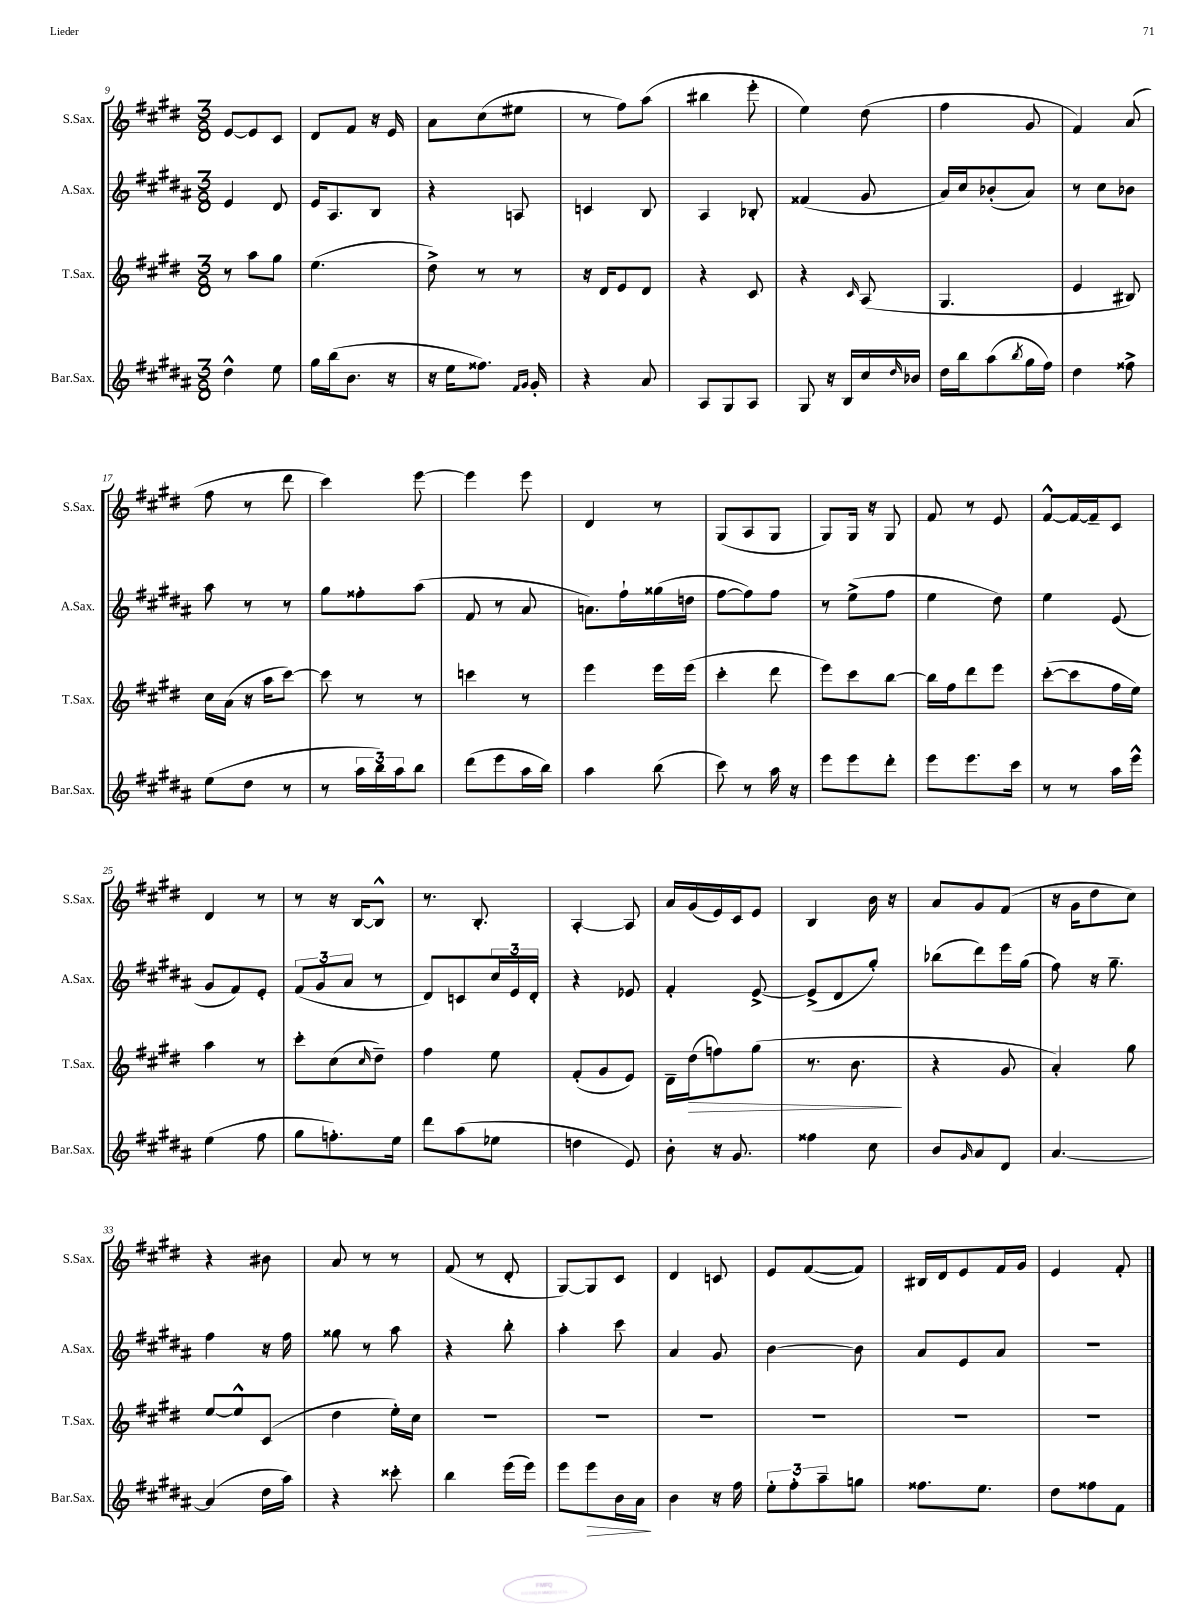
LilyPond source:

<<
\new StaffGroup <<
\new Staff = "s0" \with { instrumentName = "S.Sax." shortInstrumentName = "S.Sax." } {
    \clef treble \key e \major \numericTimeSignature \time 3/8
    e'8~ e'8 cis'8 |
    dis'8 fis'8 r16 e'16 |
    a'8 cis''8( eis''8 |
    r8 fis''8) a''8( |
    bis''4 e'''8-. |
    e''4) dis''8( |
    fis''4 gis'8 |
    fis'4) a'8( |
    fis''8 r8 dis'''8 |
    cis'''4) e'''8~ |
    e'''4 e'''8 |
    dis'4 r8 |
    gis8( a8 gis8 |
    gis8) gis16 r16 gis8 |
    fis'8 r8 e'8 |
    fis'8~-^ fis'16~ fis'16-- cis'8 |
    dis'4 r8 |
    r8 r16 b16~ b8-^ |
    r8. b8.-. |
    a4~-. a8 |
    a'16 gis'16( e'16) cis'16 e'8 |
    b4 b'16 r16 |
    a'8 gis'8 fis'8( |
    r16 gis'16 dis''8 cis''8) |
    r4 bis'8 |
    a'8 r8 r8 |
    fis'8( r8 dis'8-. |
    gis8~) gis8 cis'8 |
    dis'4 c'8 |
    e'8 fis'8~( fis'8) |
    bis16 dis'16 e'8 fis'16 gis'16 |
    e'4 fis'8-. \bar "|." |
}
\new Staff = "s1" \with { instrumentName = "A.Sax." shortInstrumentName = "A.Sax." } {
    \clef treble \key b \major \numericTimeSignature \time 3/8
    e'4 dis'8 |
    e'16 ais8. b8 |
    r4 a8 |
    c'4 b8 |
    ais4 bes8-. |
    fisis'4( gis'8 |
    ais'16) cis''16 bes'8-.( ais'8) |
    r8 cis''8 bes'8 |
    ais''8 r8 r8 |
    gis''8 fisis''8-. ais''8( |
    fis'8 r8 ais'8 |
    a'8.) fis''16-! gisis''16( d''16 |
    fis''8~ fis''8) fis''8 |
    r8 e''8->( fis''8 |
    e''4 dis''8) |
    e''4 e'8( |
    gis'8 fis'8) e'8-. |
    \tuplet 3/2 { fis'8( gis'8 ais'8 } r8 |
    dis'8) c'8 \tuplet 3/2 { cis''16 e'16 dis'16-. } |
    r4 ees'8 |
    fis'4-. e'8~-> |
    e'8->( dis'8 gis''8-.) |
    bes''8( dis'''8) e'''16 gis''16( |
    fis''8) r16 gis''8.-- |
    fis''4 r16 fis''16 |
    gisis''8 r8 ais''8 |
    r4 b''8-. |
    ais''4-. cis'''8 |
    ais'4 gis'8 |
    b'4~ b'8 |
    ais'8 e'8 ais'8 |
    R4. \bar "|." |
}
\new Staff = "s2" \with { instrumentName = "T.Sax." shortInstrumentName = "T.Sax." } {
    \clef treble \key e \major \numericTimeSignature \time 3/8
    r8 a''8 gis''8 |
    e''4.( |
    dis''8->) r8 r8 |
    r16 dis'16 e'8 dis'8 |
    r4 cis'8 |
    r4 \grace { cis'16 } a8( |
    gis4. |
    e'4 bis8) |
    cis''16 a'16( r16 a''16 cis'''8~) |
    cis'''8 r8 r8 |
    c'''4 r8 |
    e'''4 e'''16 e'''16( |
    cis'''4-. dis'''8 |
    e'''8) cis'''8 b''8~ |
    b''16 fis''16 dis'''8 e'''8 |
    cis'''8~-.( cis'''8 fis''16 e''16) |
    a''4 r8 |
    cis'''8-. cis''8( \grace { cis''16 } dis''8--) |
    fis''4 e''8 |
    fis'8-.( gis'8 e'8) |
    dis'16-- dis''16\>( f''8) gis''8( |
    r8. b'8.\! |
    r4 gis'8 |
    a'4-.) gis''8 |
    e''8~ e''8-^ cis'8( |
    dis''4 e''16-.) cis''16 |
    R4. |
    R4. |
    R4. |
    R4. |
    R4. |
    R4. \bar "|." |
}
\new Staff = "s3" \with { instrumentName = "Bar.Sax." shortInstrumentName = "Bar.Sax." } {
    \clef treble \key b \major \numericTimeSignature \time 3/8
    dis''4-^ e''8 |
    gis''16 b''16( b'8. r16 |
    r16 e''16 fisis''8.) \grace { fis'16 gis'16 } gis'16-. |
    r4 ais'8 |
    ais8 gis8 ais8 |
    gis8 r16 b16 cis''16 \grace { dis''16 } bes'16 |
    dis''16 b''16 ais''8( \acciaccatura { b''8 } gis''16 fis''16) |
    dis''4 fisis''8-> |
    e''8( dis''8 r8 |
    r8 \tuplet 3/2 { ais''16 b''16) ais''16 } b''8 |
    dis'''8( e'''8 ais''16 b''16) |
    ais''4 b''8( |
    cis'''8) r8 ais''16 r16 |
    e'''8 e'''8 dis'''8-. |
    e'''8 e'''8. cis'''16 |
    r8 r8 ais''16 e'''16-^ |
    e''4( fis''8 |
    gis''8 f''8.-.) e''16 |
    dis'''8 ais''8( ees''8 |
    d''4 e'8) |
    b'8-. r16 gis'8. |
    fisis''4 cis''8 |
    b'8 \grace { gis'16 } ais'8 dis'8 |
    ais'4.~ |
    ais'4( dis''16 ais''16) |
    r4 cisis'''8-. |
    b''4 e'''16( e'''16) |
    e'''8 e'''8\> b'16 ais'16\! |
    b'4 r16 fis''16 |
    \tuplet 3/2 { e''8-. fis''8-. ais''8-- } g''8 |
    fisis''8. e''8. |
    dis''8 fisis''8 fis'8 \bar "|." |
}
>>
>>
\layout { \context { \Score currentBarNumber = #9 } }
